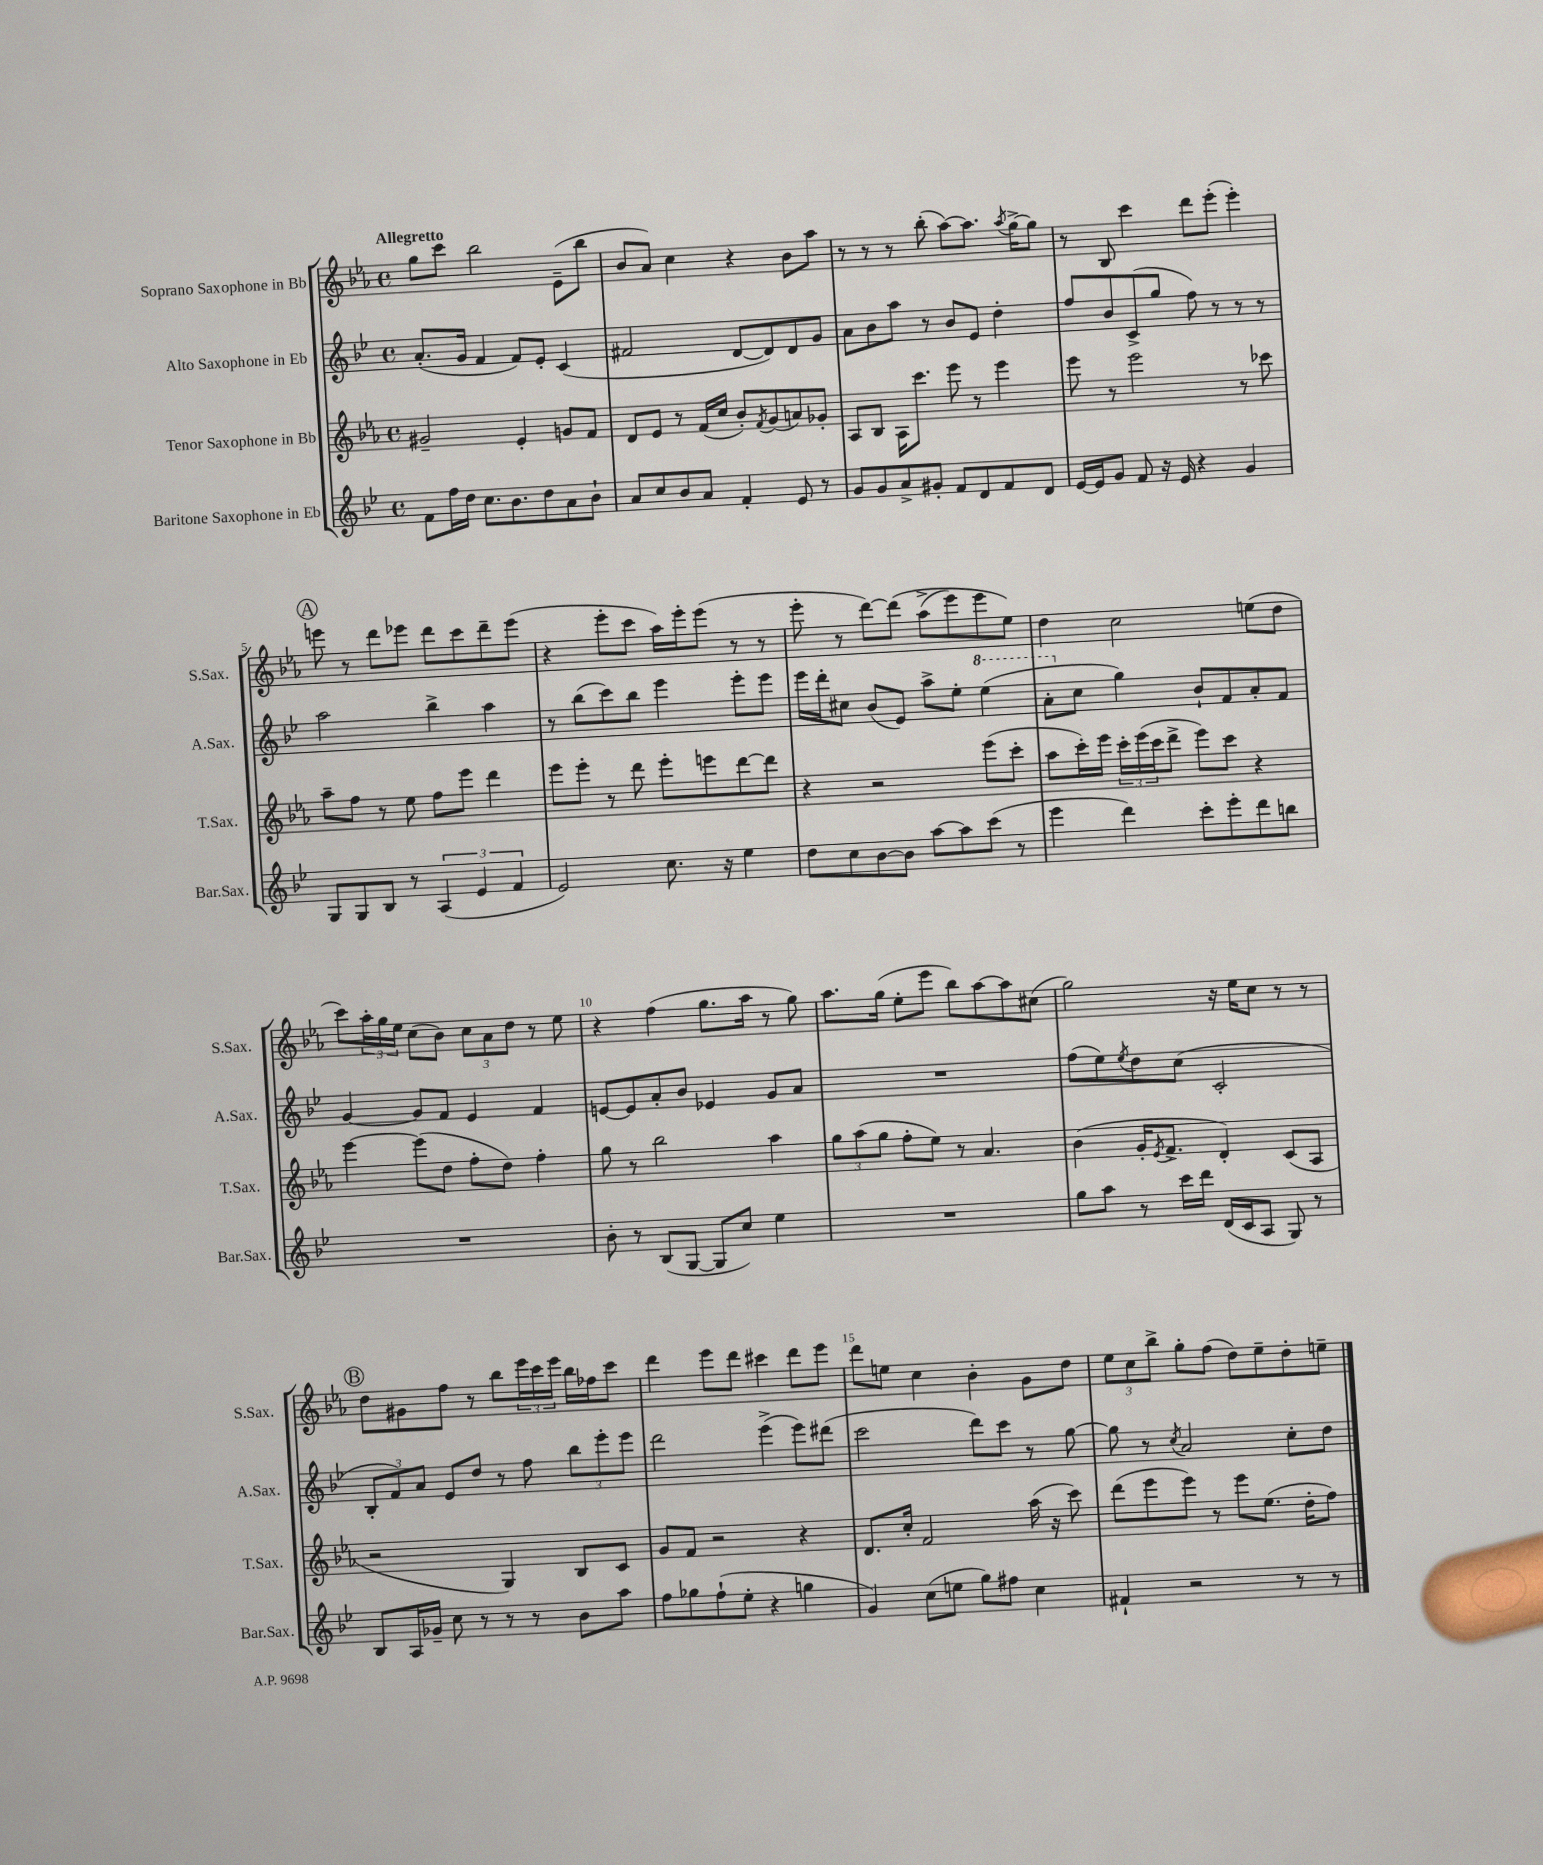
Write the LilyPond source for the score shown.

<<
\new StaffGroup <<
\new Staff = "s0" \with { instrumentName = "Soprano Saxophone in Bb" shortInstrumentName = "S.Sax." } {
    \clef treble \key ees \major \defaultTimeSignature \time 4/4 \tempo "Allegretto"
    g''8 c'''8 bes''2 ees'8--( bes''8 |
    bes'8 aes'8) c''4 r4 bes'8 aes''8 |
    r8 r8 r8 bes''8-.( aes''8~) aes''8. \acciaccatura { aes''8 } g''16~-> g''8 |
    r8 bes8 c'''4 d'''8 ees'''8-.( ees'''4-.) |
    \mark \markup { \circle "A" } e'''8 r8 d'''8 ees'''8 d'''8 c'''8 d'''8-- ees'''8( |
    r4 ees'''8-. c'''8 aes''16) ees'''16-. ees'''8( r8 r8 |
    ees'''8-. r8 d'''8~) d'''8\( aes''8->( ees'''8) ees'''8 ees''8\) |
    d''4 c''2 e''8( d''8 |
    c'''8) \tuplet 3/2 { aes''16-. g''16 ees''16 } c''8( bes'8) \tuplet 3/2 { c''8 aes'8 d''8 } r8 ees''8 |
    r4 f''4( g''8. aes''16 r8 g''8) |
    aes''8. g''16( ees''8-. ees'''8 bes''8) aes''8~ aes''8 cis''8( |
    g''2) r16 ees''16 c''8 r8 r8 |
    \mark \markup { \circle "B" } d''8 gis'8 f''8 r8 bes''8 \tuplet 3/2 { ees'''16 c'''16 ees'''16 } bes''16 fes''16 c'''8 |
    d'''4 ees'''8 d'''8 cis'''4 d'''8 ees'''8 |
    d'''8 e''8 c''4 bes'4-. g'8 d''8 |
    \tuplet 3/2 { ees''8 c''8 bes''8-> } g''8-. f''8( d''8) ees''8-- d''8-. e''8-- \bar "|." |
}
\new Staff = "s1" \with { instrumentName = "Alto Saxophone in Eb" shortInstrumentName = "A.Sax." } {
    \clef treble \key bes \major \defaultTimeSignature \time 4/4
    a'8.-.( g'16 f'4 f'8) ees'8-. c'4( |
    fis'2 d'8~ d'8) d'8 g'8 |
    a'8 bes'8 a''8 r8 bes'8 ees'8 d''4-. |
    f''8 bes'8 c'8->( g''8 f''8) r8 r8 r8 |
    \mark \markup { \circle "A" } a''2 bes''4-> a''4 |
    r8 bes''8( c'''8) bes''8 ees'''4 ees'''8-. ees'''8 |
    ees'''16 d'''16-. cis''8 bes'8( ees'8) a''8-> ees''8-. \ottava #1 ees'''4( |
    a''8-. \ottava #0 c''8 g''4) bes'8-! f'8 a'8-. f'8 |
    g'4~ g'8 f'8 ees'4 f'4 |
    e'8~ e'8 a'8-. bes'8 ees'4 g'8 a'8 |
    R1 |
    f''8( ees''8) \acciaccatura { ees''8 } d''8 c''8( c'2-. |
    \mark \markup { \circle "B" } \tuplet 3/2 { bes8-. f'8) a'8 } ees'8 d''8 r8 f''8 \tuplet 3/2 { bes''8 ees'''8-. ees'''8 } |
    d'''2 ees'''4->( ees'''8) dis'''8( |
    c'''2 d'''8) c'''8 r8 g''8~ |
    g''8 r8 \acciaccatura { c''8 } a'2 c''8-. d''8 \bar "|." |
}
\new Staff = "s2" \with { instrumentName = "Tenor Saxophone in Bb" shortInstrumentName = "T.Sax." } {
    \clef treble \key ees \major \defaultTimeSignature \time 4/4
    gis'2-- ees'4-. g'8 f'8 |
    d'8 ees'8 r8 f'16( c''16 bes'8-.) \acciaccatura { f'8 } g'8( a'8) ges'8-. |
    aes8 bes8 aes16 c'''8. ees'''8 r8 ees'''4 |
    ees'''8 r8 ees'''2 r8 ces'''8 |
    \mark \markup { \circle "A" } aes''8-- f''8 r8 ees''8 f''8 ees'''8 d'''4 |
    ees'''8 ees'''8-. r8 d'''8 ees'''8-. e'''8 d'''8~ d'''8 |
    r4 r2 ees'''8( c'''8-. |
    aes''8 c'''16-.) ees'''16 \tuplet 3/2 { c'''16-. ees'''16( c'''16 } d'''8-> ees'''8) c'''8 r4 |
    ees'''4~ ees'''8( d''8 f''8-. d''8) f''4-. |
    g''8 r8 bes''2 aes''4 |
    \tuplet 3/2 { g''8 aes''8( g''8 } f''8-. ees''8) r8 aes'4. |
    bes'4( g'16-. \acciaccatura { ees'8 } f'8.-> d'4-.) c'8( aes8 |
    \mark \markup { \circle "B" } r2 g4) bes8 c'8 |
    g'8 f'8 r2 r4 |
    d'8. c''16-. f'2 aes''16( r16 c'''8) |
    d'''8( ees'''8 ees'''8) r8 ees'''8 ees''8.( d''16-. f''8) \bar "|." |
}
\new Staff = "s3" \with { instrumentName = "Baritone Saxophone in Eb" shortInstrumentName = "Bar.Sax." } {
    \clef treble \key bes \major \defaultTimeSignature \time 4/4
    f'8 f''16 d''16 c''8. bes'8. d''8 a'8 bes'8-! |
    a'8 c''8 bes'8 a'8 f'4-. ees'8 r8 |
    g'8 g'8 a'8-> gis'8-. f'8 d'8 f'8 d'8 |
    ees'16~ ees'16 g'8 f'8 r16 ees'16 r4 g'4 |
    \mark \markup { \circle "A" } g8 g8 bes8 r8 \tuplet 3/2 { a4( ees'4 f'4 } |
    ees'2) c''8. r16 ees''4 |
    d''8 c''8 bes'8~ bes'8 a''8~ a''8 c'''8( r8 |
    ees'''4 d'''4) c'''8-. ees'''8-. d'''8 b''8 |
    R1 |
    bes'8-. r8 bes8( g8~ g8 c''8) ees''4 |
    R1 |
    g''8 a''8 r8 c'''16 d'''16 d'16( c'16 a8 g8) r8 |
    \mark \markup { \circle "B" } bes8 a16 ges'16-- c''8 r8 r8 r8 bes'8 a''8 |
    f''8 ges''8 f''8-!( ees''8-. r4 g''4 |
    g'4) c''8( e''8 g''8) fis''8 c''4 |
    fis'4-! r2 r8 r8 \bar "|." |
}
>>
>>
\layout { \context { \Score \override BarNumber.break-visibility = ##(#f #t #t) barNumberVisibility = #(every-nth-bar-number-visible 5) } }
